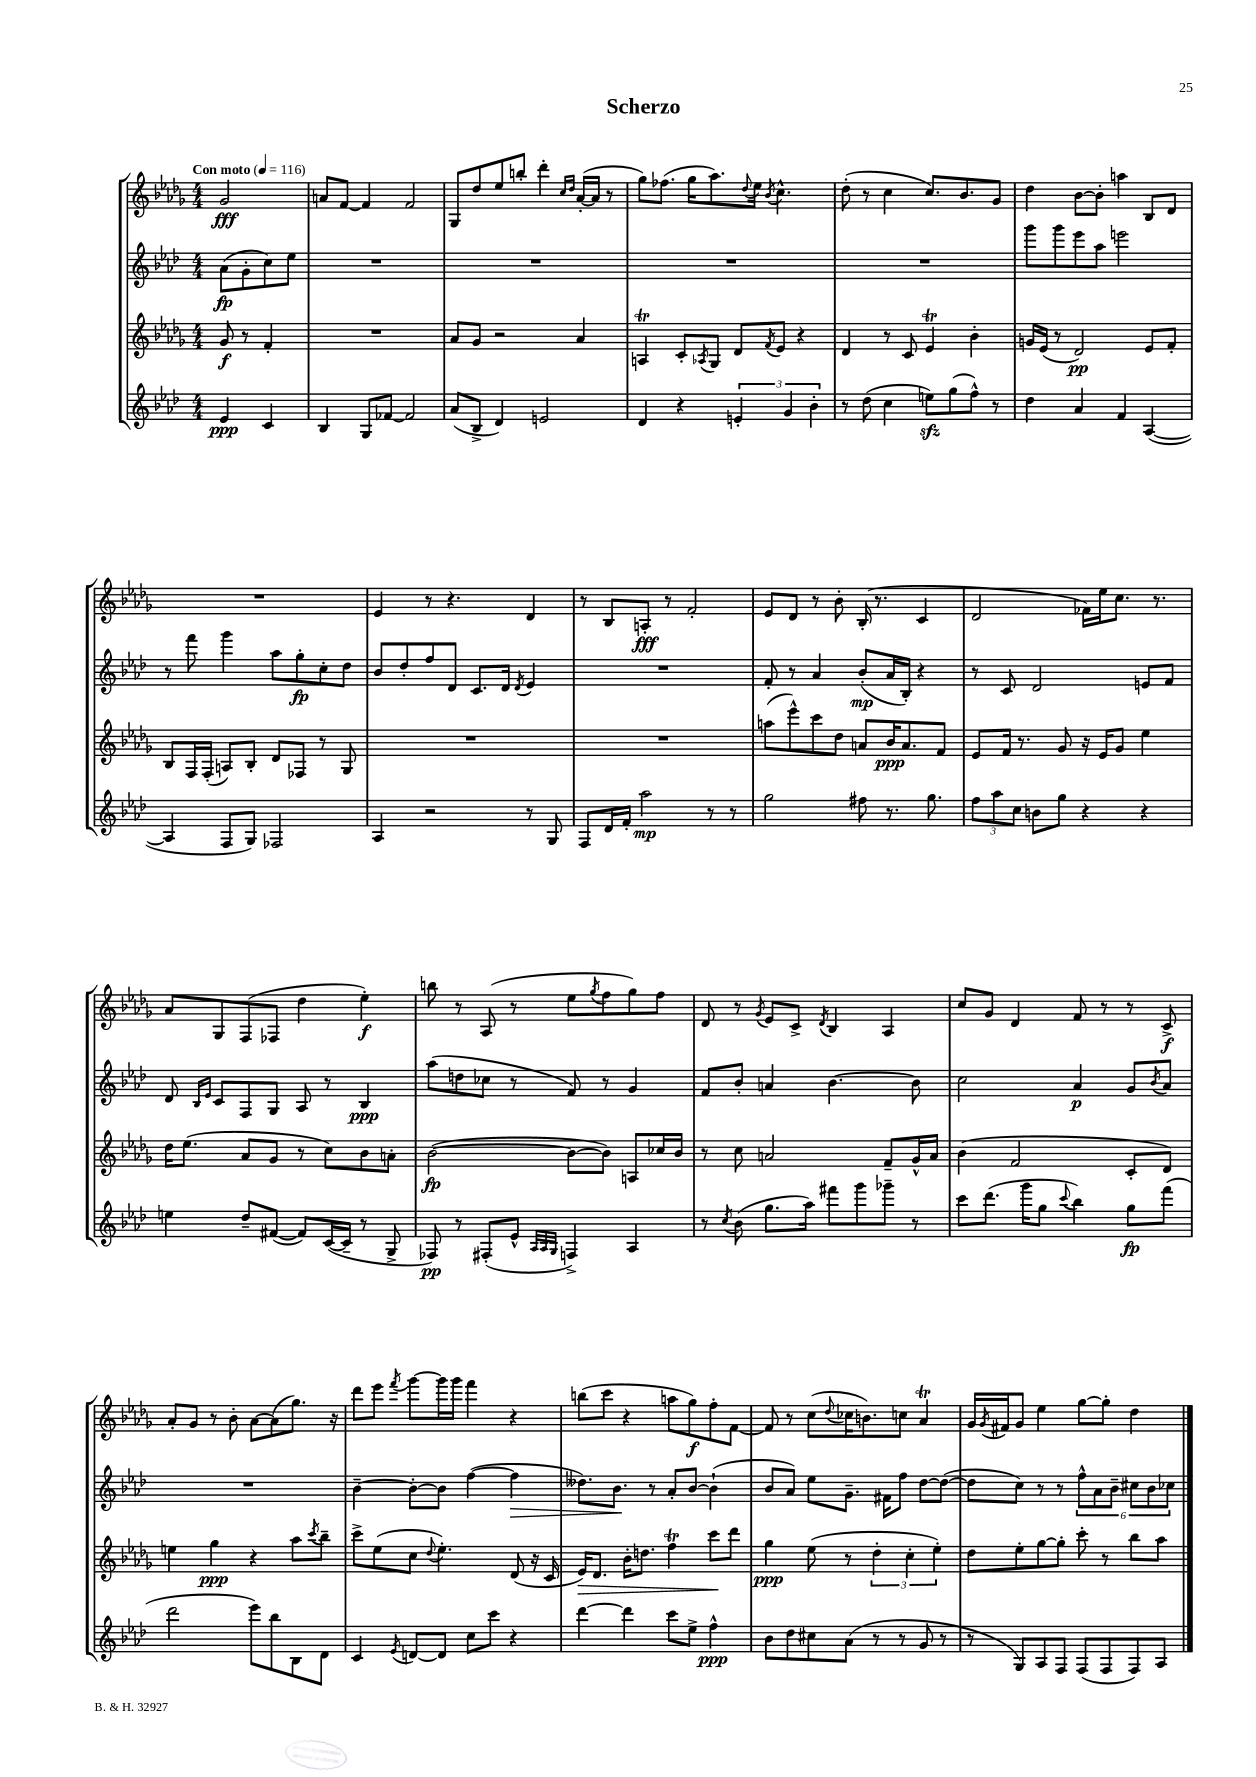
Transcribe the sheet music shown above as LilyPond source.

\header { title = "Scherzo" }
<<
\new StaffGroup <<
\new Staff = "s0" {
    \clef treble \key des \major \numericTimeSignature \time 4/4 \partial 2 \tempo "Con moto" 4 = 116
    ges'2\fff |
    a'8 f'8~ f'4 f'2 |
    ges8 des''8 ees''8 b''8-. des'''4-. \grace { c''16 des''16 } aes'16~-.( aes'16 r8 |
    ges''8) fes''8.( ges''16 aes''8.) \appoggiatura { des''8 } ees''16 \acciaccatura { bes'8 } c''4.-^ |
    des''8-.( r8 c''4 c''8.) bes'8. ges'8 |
    des''4 bes'8~ bes'8-. a''4 bes8 des'8 |
    R1 |
    ees'4 r8 r4. des'4 |
    r8 bes8 a8-.\fff r8 f'2-. |
    ees'8 des'8 r8 bes'8-. bes16-.( r8. c'4 |
    des'2 fes'16) ees''16 c''8. r8. |
    aes'8 ges8 f8( fes8 des''4 ees''4-.\f) |
    b''8 r8 aes8( r8 ees''8 \acciaccatura { ges''8 } f''8 ges''8) f''8 |
    des'8 r8 \acciaccatura { ges'8 } ees'8 c'8-> \acciaccatura { des'8 } bes4 aes4 |
    c''8 ges'8 des'4 f'8 r8 r8 c'8->\f |
    aes'8-. ges'8 r8 bes'8-. aes'8~ aes'8( ges''8.) r16 |
    des'''8 ees'''8 \acciaccatura { f'''8 } ges'''8~ ges'''16 ges'''16 f'''4 r4 |
    b''8( c'''8 r4 a''8 ges''8\f) f''8-. f'8~ |
    f'8 r8 c''8( \appoggiatura { des''8 } ces''16 b'8.) c''8 aes'4\trill |
    ges'16 \acciaccatura { ges'8 } fis'16 ges'8 ees''4 ges''8~ ges''8-. des''4 \bar "|." |
}
\new Staff = "s1" {
    \clef treble \key aes \major \numericTimeSignature \time 4/4 \partial 2
    aes'8\fp( g'8-. c''8) ees''8 |
    R1 |
    R1 |
    R1 |
    R1 |
    g'''8 g'''8 ees'''8 aes''8 e'''2 |
    r8 f'''8 g'''4 aes''8 g''8-.\fp c''8-. des''8 |
    bes'8 des''8-. f''8 des'8 c'8. des'16 \acciaccatura { des'8 } ees'4 |
    R1 |
    f'8-. r8 aes'4 bes'8-.\mp( aes'16 bes16-.) r4 |
    r8 c'8 des'2 e'8 f'8 |
    des'8 \grace { bes16 ees'16 } c'8 f8 g8 aes8 r8 bes4\ppp |
    aes''8( d''8 ces''8 r8 f'8) r8 g'4 |
    f'8 bes'8-. a'4 bes'4.~ bes'8 |
    c''2 aes'4\p g'8 \acciaccatura { bes'8 } aes'8 |
    R1 |
    bes'4~-- bes'8~-. bes'8 f''4~( f''4\> |
    deses''8.) bes'8.\! r8 aes'8-. bes'8~ bes'4-!( |
    bes'8 aes'8) ees''8 g'8.-- fis'16 f''8 des''8~ des''8~( |
    des''8 c''8) r8 r8 \tuplet 6/4 { f''8-^ aes'8 bes'8-- cis''8 bes'8 ces''8 } \bar "|." |
}
\new Staff = "s2" {
    \clef treble \key des \major \numericTimeSignature \time 4/4 \partial 2
    ges'8\f r8 f'4-. |
    R1 |
    aes'8 ges'8 r2 aes'4 |
    a4\trill c'8-. \acciaccatura { aes8 } ges8 des'8 \acciaccatura { f'8 } ees'8 r4 |
    des'4 r8 c'8 ees'4\trill bes'4-. |
    g'16 ees'16( r8 des'2\pp) ees'8 f'8-. |
    bes8 f16 f16-.( a8) bes8-. des'8 fes8 r8 ges8 |
    R1 |
    R1 |
    a''8( ees'''8-^) c'''8 des''8 a'8 bes'16\ppp a'8. f'8 |
    ees'8 f'16 r8. ges'8 r16 ees'16 ges'8 ees''4 |
    des''16 ees''8.( aes'8 ges'8 r8 c''8) bes'8 a'8-. |
    bes'2~\fp( bes'8~ bes'8) a8 ces''16 bes'16 |
    r8 c''8 a'2 f'8-- ges'16-^ a'16 |
    bes'4( f'2 c'8-. des'8) |
    e''4 ges''4\ppp r4 aes''8 \acciaccatura { c'''8 } bes''8-- |
    c'''8-> ees''8( c''8 \appoggiatura { des''8 } ees''4.-.) des'8( r16 c'16 |
    ees'16\>) des'8. bes'16-. d''8. f''4\trill c'''8\! des'''8 |
    ges''4\ppp ees''8( r8 \tuplet 3/2 { des''4-. c''4-. ees''4-.) } |
    des''8 ees''8-. ges''8~ ges''8-. c'''8-. r8 bes''8 aes''8 \bar "|." |
}
\new Staff = "s3" {
    \clef treble \key aes \major \numericTimeSignature \time 4/4 \partial 2
    ees'4\ppp c'4 |
    bes4 g8 fes'8~ fes'2 |
    aes'8( bes8-> des'4) e'2 |
    des'4 r4 \tuplet 3/2 { e'4-. g'4 bes'4-. } |
    r8 des''8( c''4 e''8\sfz) g''8( f''8-^) r8 |
    des''4 aes'4 f'4 aes4~( |
    aes4 f8 g8) fes2 |
    aes4 r2 r8 g8 |
    f8 des'16 f'16-. aes''2\mp r8 r8 |
    g''2 fis''8 r8. g''8. |
    \tuplet 3/2 { f''8 aes''8 c''8 } b'8 g''8 r4 r4 |
    e''4 des''8-- fis'8~( fis'8) c'16~( c'16-- r8 g8-> |
    fes8\pp) r8 fis8-.( ees'8-^ \grace { aes32 aes32 g32 } f4->) aes4 |
    r8 \acciaccatura { c''8 } bes'8( g''8. aes''16) fis'''8 g'''8 ges'''8-- r8 |
    c'''8 des'''8.( g'''16 g''8 \appoggiatura { c'''8 } bes''4) g''8\fp f'''8( |
    des'''2 ees'''8) bes''8 bes8 des'8 |
    c'4 \acciaccatura { ees'8 } d'8~ d'8 c''8 c'''8 r4 |
    des'''4~ des'''4 c'''8 ees''8-> f''4-^\ppp |
    bes'8 des''8 cis''8 aes'8( r8 r8 g'8 r8 |
    r8 g8) aes8 f8 f8( f8 f8) aes8 \bar "|." |
}
>>
>>
\layout { \context { \Score \remove "Bar_number_engraver" } }
